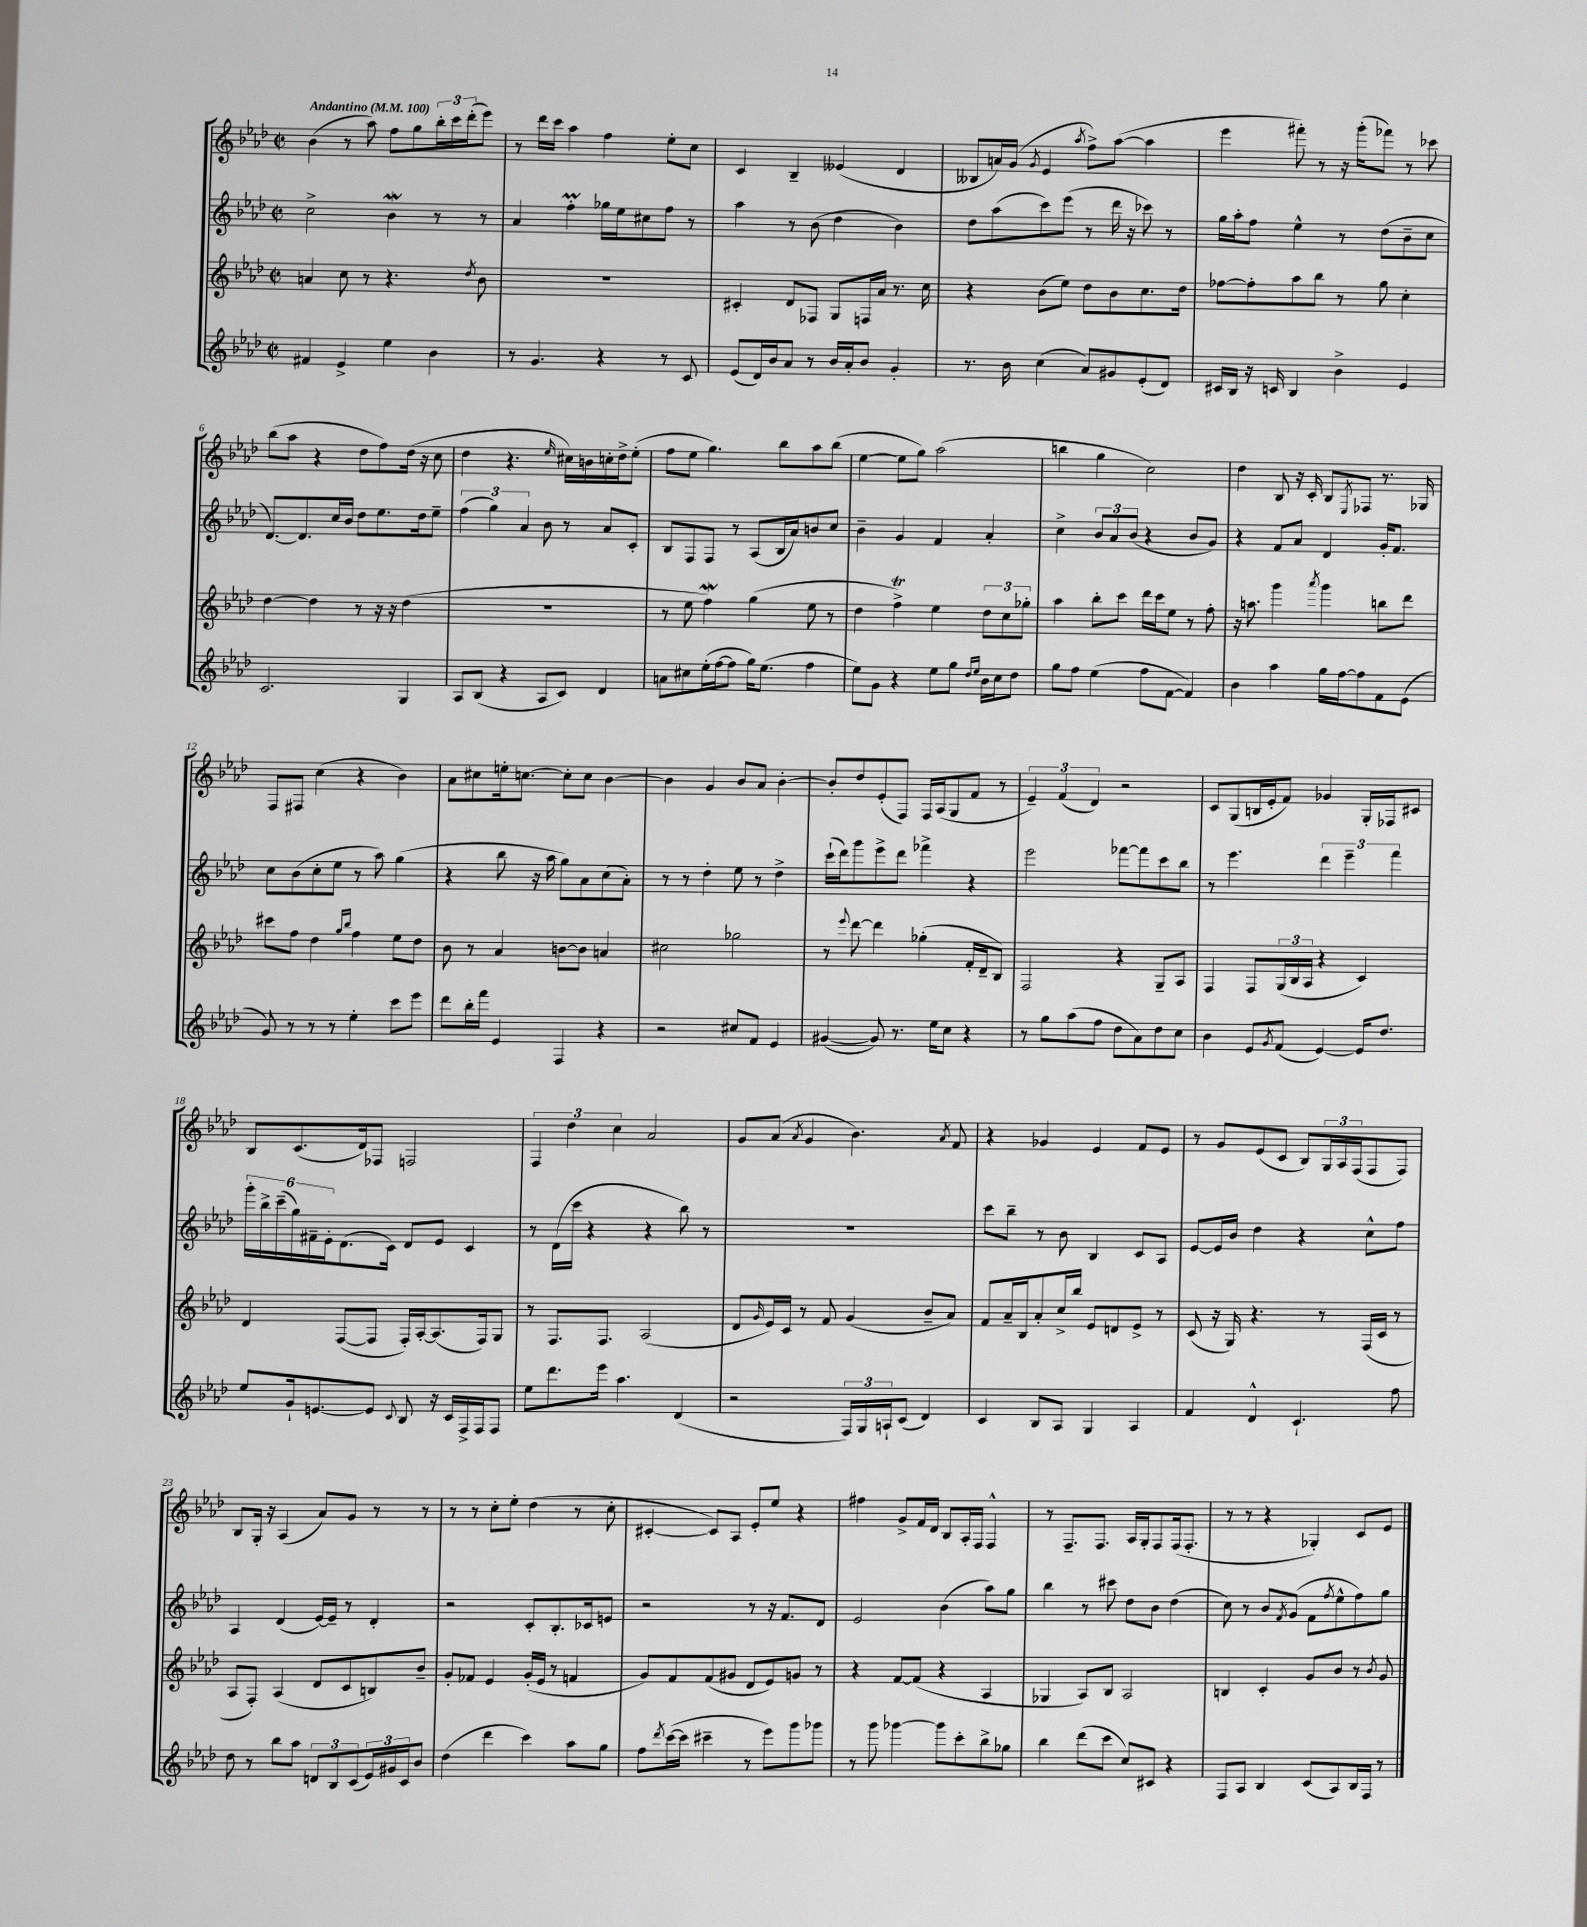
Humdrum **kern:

**kern	**kern	**kern	**kern
*staff4	*staff3	*staff2	*staff1
*clefG2	*clefG2	*clefG2	*clefG2
*k[b-e-a-d-]	*k[b-e-a-d-]	*k[b-e-a-d-]	*k[b-e-a-d-]
*M2/2	*M2/2	*M2/2	*M2/2
*met(c|)	*met(c|)	*met(c|)	*met(c|)
*MM100	*MM100	*MM100	*MM100
4f#	4a	2cc^	(4b-
4e-^	8cc	.	8r
.	8r	.	8aa-)
4ee-	4.r	4b-	8ff
.	.	.	8gg
4b-	.	8r	24bb-'
.	.	.	24ccc
.	.	.	(24ddd-'
.	8qdd-	.	.
.	8b-	8r	8eee-)
=	=	=	=
8r	1r	4a-	8r
4.g	.	.	16ddd-
.	.	.	16ccc
.	.	4ff'	4aa-
4r	.	16gg-	4ff
.	.	16ee-	.
.	.	8cc#	.
8r	.	8ff	8ee-'
8c	.	8r	8cc
=	=	=	=
(8e-	4c#'	4aa-	4c
16d-)	.	.	.
16b-	.	.	.
8a-	8d-	8r	4B-~
8r	8F-	(8b-	.
16b-	8G	4dd-	(4e--
16a-'	.	.	.
8b-	16F	.	.
.	16a-	.	.
4g'	8.r	4b-)	4d-
.	16cc	.	.
=	=	=	=
8.r	4r	8dd-	8B--
.	.	(8aa-	16a)
16b-	.	.	(16g
.	.	.	8qg
(4cc	(8b-	8ccc)	4e-
.	8ee-)	(8eee-	.
.	.	.	8qaa-
8a-)	8dd-	8r	8ff^)
8g#	8b-	16ddd-	([8aa-
.	.	16r	.
(8e-'	8.cc	8ccc-)	4aa-]
8d-)	.	8r	.
.	16dd-	.	.
=	=	=	=
16c#	[8ff-	16gg	4eee-
16B-	.	16aa-'	.
16r	8ff-']	8ff	.
16c	.	.	.
4B-	8aa-	4ee-^^	8fff#')
.	8bb-	.	8r
4b-^	8r	8r	16r
.	.	.	(16ggg'
.	8gg	(8dd-	8fff-)
4e-	4cc'	8b-~	8r
.	.	8cc	8ccc-
=	=	=	=
2.c	[4dd-	[8.d-)	(8bb-
.	.	.	8aa-
.	.	8.d-]	.
.	4dd-]	.	4r
.	.	16cc	.
.	.	16b-	.
.	8r	8dd-	8dd-
.	16r	8.ee-	8ff)
.	16r	.	.
4G	(4dd-	.	(16dd-
.	.	16dd-	16r
.	.	8ee-~	8cc
=	=	=	=
8A-	1r	(6ff	4dd-
(8B-	.	.	.
.	.	6gg)	.
4r	.	.	4.r
.	.	6a-	.
8A-	.	8b-	.
.	.	.	16qqee-
8c)	.	8r	16cc#)
.	.	.	16b
4d-	.	8a-	16cc'
.	.	.	16dd-^
.	.	8c'	(8ee-'
=	=	=	=
8a	8r	8B-	8ff
8cc#	8ee-	8F	8ee-
(16ee-'	4ff)	8F	4.gg)
[16ff	.	.	.
8ff]	.	8r	.
16gg)	(4gg	(8A-	.
(8.ee-	.	.	.
.	.	16B-	8bb-
.	.	16a-)	.
4ff	8ee-	8b	8aa-
.	8r	8cc	(8bb-
=	=	=	=
8ee-)	4dd-	4b-~	[4ee-
8g	.	.	.
4r	4ff^)	4g	8ee-]
.	.	.	8gg)
8ee-	4ee-	4f	(2aa-
8gg	.	.	.
16qqdd-	.	.	.
16qqee-	.	.	.
16b-	12dd-	4a-'	.
16cc	.	.	.
.	12cc	.	.
8dd-	.	.	.
.	12gg-'	.	.
=	=	=	=
8gg	4aa-	4cc^	4bb
8ff	.	.	.
(4ee-	8bb-'	12b-	4gg
.	.	12a-	.
.	8ccc	.	.
.	.	(12b-	.
8ff	16ddd-	4r	2cc)
.	16ccc	.	.
[8f	8ee-	.	.
4f])	8r	8b-	.
.	8ff'	8g)	.
=	=	=	=
4b-	16r	4r	4dd-
.	8.aa	.	.
4aa-	4ggg	8f	8B-
.	.	8a-	16r
.	.	.	16c'
.	8qaaa-	.	.
16gg	4ggg	4d-	8B-
[16ff	.	.	.
.	.	.	8qE-
8ff]	.	.	8F-
8f	8bb	16g'	8.r
.	.	8.f	.
(8e-	8ddd-	.	.
.	.	.	16G-
=	=	=	=
8g)	8ccc#	8cc	8F
8r	8ff	(8b-	8F#
8r	4dd-	8cc'	(4cc
8r	.	8ee-	.
.	16qqgg	.	.
.	16qqbb-	.	.
4ee-'	4ff	8r	4r
.	.	8aa-)	.
8ccc	8ee-	(4gg	4b-)
8eee-	8dd-	.	.
=	=	=	=
8ddd-	8b-	4r	8a-
16bb-'	8r	.	8cc#
16fff	.	.	.
4e-	4a-	8bb-	16ee'
.	.	.	[8.cc
.	.	16r	.
.	.	16aa-	.
4F	[8b	8gg)	8cc']
.	8b]	8a-	8cc
4r	4a	(8cc	[4b-
.	.	8a-')	.
=	=	=	=
2r	2cc#	8r	4b-]
.	.	8r	.
.	.	4dd-'	4g
8cc#	2gg-	8ee-	8b-
8f	.	8r	8a-
4e-	.	4dd-^	[4b-'
=	=	=	=
([4g#	8r	(16ccc`	8b-']
.	.	16ddd-)	.
.	8qqeee-	.	.
.	[8ddd-	8ggg	8dd-
8g#])	4ddd-]	8eee-^	(8e-'
8.r	.	8ddd-	8F)
.	(4gg-'	4fff-^	16F
16ee-	.	.	(16A-
8cc	.	.	8G
4r	16f'	4r	8f
.	16d-~	.	.
.	8B-)	.	8r
=	=	=	=
8r	2F	2eee-	6e-~)
8gg	.	.	.
.	.	.	(6f
(8aa-	.	.	.
.	.	.	6d-)
8ff	.	.	.
8dd-	4r	[8fff-	2r
8a-)	.	8fff-]	.
8dd-	8G~	8ccc	.
8cc	8A-	8bb-	.
=	=	=	=
4b-	4F	8r	8c
.	.	4.eee-	(8G
8e-	8F	.	16B
.	.	.	16e-'
8qg	.	.	.
(8f	(24G	.	8f)
.	24B-	.	.
.	24A-	.	.
[4e-)	4r	6ddd-	4g-
.	.	6eee-~	.
16e-]	4c)	.	16G'
8.dd-	.	.	16F-
.	.	6fff	.
.	.	.	8c#
=	=	=	=
8ee-	4d-	24ggg'	8B-
.	.	24bb-^	.
.	.	(24ccc~	.
16g`	.	24gg)	(8.c
.	.	24f#~	.
[8.e	.	.	.
.	.	24e-'	.
.	([8F	(8.d-	.
.	.	.	16d-)
8e]	8F]	.	8F-
.	.	16c)	.
8qqc	.	.	.
8B-	16F')	8d-	2F
.	[16A-'	.	.
16r	(8.A-]	8e-	.
16c	.	.	.
16F^	.	4c	.
16F	16F)	.	.
8F	8G	.	.
=	=	=	=
8ee-	8r	8r	6F
8.ddd-	8.F	(16d-	.
.	.	.	6dd-
.	.	16ccc	.
.	.	4r	.
16eee-	8.F	.	.
.	.	.	6cc
4.aa-	.	.	.
.	(2A-	4r	2a-
(4d-	.	8bb-)	.
.	.	8r	.
=	=	=	=
2r	8d-	1r	8g
.	16qqg	.	.
.	16e-)	.	(8a-
.	16c	.	.
.	.	.	8qa-
.	8r	.	4g
.	8f	.	.
24F)	(4g	.	4.b-)
24G	.	.	.
24A`	.	.	.
(8c	.	.	.
4d-)	8b-~	.	.
.	.	.	8qa-
.	8a-)	.	8f
=	=	=	=
4c	8f	8ccc	4r
.	16a-~	8bb-~	.
.	16B-	.	.
8B-	8a-'	8r	4g-
8A-	16cc^	8b-	.
.	16bb-	.	.
4G	8e-	4B-	4e-
.	8d	.	.
4A-	8e-^	8c	8f
.	8r	8A-	8e-
=	=	=	=
4f	(8c	[8e-	8r
.	16r	16e-]	8g
.	16G)	16b-	.
4d-^^	4.r	4dd-	(8e-
.	.	.	8c
4.c`	.	4r	8B-)
.	8r	.	24G
.	.	.	24A-
.	.	.	(24F
.	(16F	8cc^^	8F
.	16c	.	.
8ff	8r	8ff	8F)
=	=	=	=
8dd-	8A-	4A-	8B-
8r	8F')	.	16G'
.	.	.	16r
8bb-	(4A-	(4d-	(4A-
8aa-	.	.	.
12d	8d-	[16e-)	8a-)
.	.	16e-~]	.
12B-	.	.	.
.	8c	8r	8g
(12c	.	.	.
24e-)	8B)	4d-'	8r
24g#	.	.	.
24c	.	.	.
8b-	8b-~	.	8r
=	=	=	=
(4dd-	8g'	2r	8r
.	8f-	.	8r
4ddd-	4e-	.	8cc'
.	.	.	8ee-'
4ccc)	(16g'	8c'	(4dd-
.	16e-	.	.
.	8r	8.B-'	.
8aa-	4f	.	8r
.	.	16c-	.
8gg	.	8e	8cc'
=	=	=	=
8ff	8g)	2r	[4c#'
8qddd-	.	.	.
([16ccc	8f	.	.
16ccc]	.	.	.
4ccc#~	(8f	.	8c#])
.	8g#	.	8A-
8r	8d-	8r	8e-'
8eee-)	8e-)	16r	8ee-
.	.	8.f	.
8ggg	8g	.	4r
8ggg-	8r	8d-	.
=	=	=	=
8r	4r	2e-	4ff#
8ggg	.	.	.
[4ggg-	[8f	.	8g^
.	(8f]	.	16f
.	.	.	16d-
8ggg-]	4r	(4b-	8B-
8ccc'	.	.	16A-'
.	.	.	16F
8bb-^	4A-	8aa-)	4F^^
8gg-	.	8gg	.
=	=	=	=
4bb-	4G-	4bb-	8r
.	.	.	8.F~
(8ddd-	8A-)	8r	.
.	.	.	8.F
8ccc	8B-	8ccc#	.
8cc)	2A-	8dd-	16A-
.	.	.	16G'
8c#	.	8b-	8F
4r	.	(4dd-	(16F
.	.	.	8.F'
=	=	=	=
8F	4B	8cc)	8r
8A-	.	8r	8r
4B-	4c'	8b-	4r
.	.	8qf	.
.	.	(8g	.
(8c	8g	8f	4G-')
.	.	8qff	.
8A-)	8b-	8ee-^^	.
16B-	8r	8ff)	8c
16F	.	.	.
.	8qb-	.	.
8r	8g	8gg	8e-
==	==	==	==
*-	*-	*-	*-
